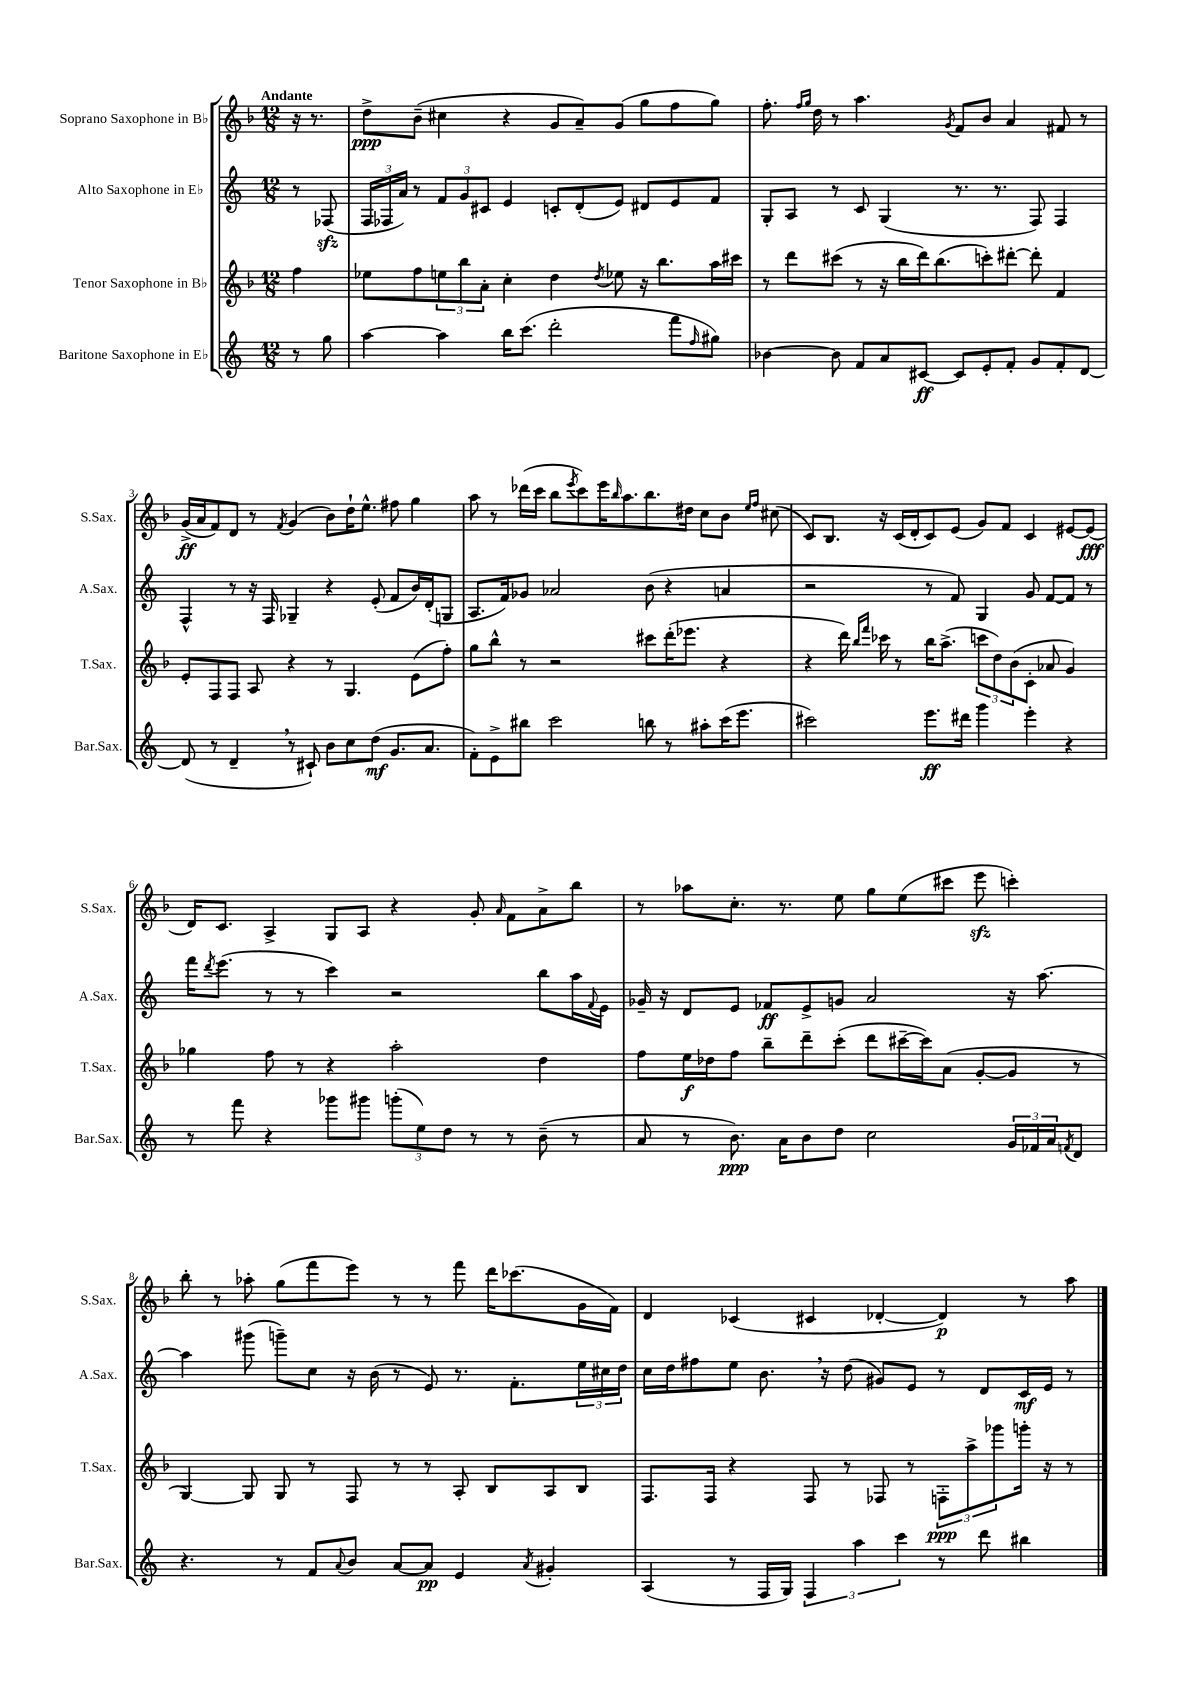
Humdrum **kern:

**kern	**kern	**kern	**kern
*staff4	*staff3	*staff2	*staff1
*clefG2	*clefG2	*clefG2	*clefG2
*k[]	*k[b-]	*k[]	*k[b-]
*M12/8	*M12/8	*M12/8	*M12/8
8r	4ff	8r	16r
.	.	.	8.r
8gg	.	(8F-	.
=	=	=	=
[4aa	8ee-	24F	8dd^
.	.	24F-	.
.	.	24a)	.
.	8ff	8r	(8b-~
4aa]	12ee	12f	4cc#
.	12bb-	12g	.
.	12a'	12c#	.
16bb	4cc'	4e	4r
(8.ccc	.	.	.
2ddd'	4dd	8c'	8g
.	.	(8d'	8a~)
.	8qdd	.	.
.	8ee-	8e)	(8g
.	16r	8d#	8gg
.	8.bb-	.	.
8fff	.	8e	8ff
16qqff	.	.	.
8gg#)	16aa	8f	8gg)
.	16ccc#	.	.
=	=	=	=
[4b-	8r	8G'	8.ff'
.	8ddd	8A	.
.	.	.	16qqff
.	.	.	16qqgg
.	.	.	16dd
8b-]	(8ccc#	8r	8r
8f	8r	8c	4.aa
8a	16r	(4G	.
.	16bb-	.	.
[8c#	16ddd)	.	.
.	(8.bb-	.	.
.	.	.	8qg
8c#]	.	8.r	8f
8e'	8ccc')	.	8b-
.	.	8.r	.
8f'	[8ddd#'	.	4a
8g	8ddd#']	8F)	.
8f'	4f	4F	8f#
[8d	.	.	8r
=	=	=	=
(8d]	8e'	4F^^	(16g^
.	.	.	16a
8r	8F	.	8f)
4d~	8F	8r	8d
.	8A	16r	8r
.	.	16F	.
.	.	.	8qf
8r	4r	4G-~	(4g
8c#`)	.	.	.
8b	8r	4r	8b-)
8cc	4.G	.	16dd`
.	.	.	8.ee^^
(8dd	.	(8e'	.
8.g	.	8f	8ff#
.	(8e	16b)	4gg
8.a	.	(16d'	.
.	8ff')	8G	.
=	=	=	=
8f')	8gg	8.A	8aa
8e^	8bb-^^	.	8r
.	.	16f)	.
8bb#	8r	8g-	(16ddd-
.	.	.	16ccc
2ccc	2r	2a-	8bb-
.	.	.	8qeee
.	.	.	8ccc)
.	.	.	16eee
.	.	.	16qqbb-
.	.	.	8.aa
8bb	8ccc#	(8b	8.bb-
8r	(16ddd'	4r	.
.	8.eee-	.	16dd#
8aa#'	.	.	8cc
(16ccc	4r	4a	8b-
8.eee	.	.	.
.	.	.	16qqee
.	.	.	16qqff
.	.	.	(8cc#
=	=	=	=
2ccc#)	4r	2r	8c)
.	.	.	8.B-
.	16ddd)	.	.
.	16qqbb-	.	.
.	16qqfff	.	.
.	16ccc-	.	16r
.	8r	.	(16c
.	.	.	16d'
8.eee	16bb-	8r	8c)
.	(8.aa^	.	.
.	.	8f)	(8e
16ddd#	.	.	.
4ggg	12ccc	4G	8g)
.	12dd)	.	.
.	.	.	8f
.	(12b-	.	.
4eee'	8c'	8g	4c
.	8a-	[8f	.
4r	4g)	8f]	[8e#
.	.	8r	(8e#]
=	=	=	=
8r	4gg-	16fff	16d)
.	.	8qddd	.
.	.	(8.eee	8.c
8fff	.	.	.
4r	8ff	8r	4A^
.	8r	8r	.
8ggg-	4r	4ccc)	8G
8ggg#	.	.	8A
(12ggg'	2aa'	2r	4r
12ee)	.	.	.
12dd	.	.	.
8r	.	.	8g'
.	.	.	16qqa
8r	.	.	8f
(8b~	4dd	8bb	8a^
8r	.	16aa	8bb-
.	.	8qqf	.
.	.	16e	.
=	=	=	=
8a	8ff	16g-~	8r
.	.	16r	.
8r	16ee	8d	8aa-
.	16dd-	.	.
8.b)	8ff	8e	8.cc'
.	8bb-~	8f-	.
16a	.	.	8.r
8b	8ddd~	8e^	.
8dd	(8ccc'	8g	8ee
2cc	8ddd	2a	8gg
.	[16ccc#~	.	(8ee
.	16ccc#])	.	.
.	(8a	.	8ccc#
.	[8g'	.	8eee
24g	8g]	16r	4ccc')
24f-	.	.	.
.	.	[8.aa	.
24a	.	.	.
8qf	.	.	.
8d	8r	.	.
=	=	=	=
4.r	[4G)	4aa]	8bb-'
.	.	.	8r
.	8G]	(8ggg#	8aa-'
8r	8G	8ggg~)	(8gg
8f	8r	8cc	8fff
8qqa	.	.	.
8b	8F	16r	8eee)
.	.	(16b	.
[8a	8r	8r	8r
8a]	8r	8e)	8r
4e	8A'	8.r	8fff
.	8B-	.	16ddd
.	.	8.f'	(8.ccc-
8qa	.	.	.
4g#'	8A	.	.
.	8B-	24ee	16g
.	.	24cc#	.
.	.	.	16f)
.	.	24dd	.
=	=	=	=
(4A	8.F	16cc	4d
.	.	16dd	.
.	.	8ff#	.
.	16F	.	.
8r	4r	8ee	(4c-
16F	.	8.b	.
16G)	.	.	.
6F	8F	.	4c#
.	.	16r	.
.	8r	(8dd	.
6aa	.	.	.
.	8F-	8g#)	[4d-'
6ccc	.	.	.
.	8r	8e	.
8r	12F'	8r	4d-])
.	12aa^	.	.
8ddd	.	8d	.
.	12ggg-	.	.
4bb#	16ggg'	16c	8r
.	16r	16e	.
.	8r	8r	8aa
==	==	==	==
*-	*-	*-	*-
